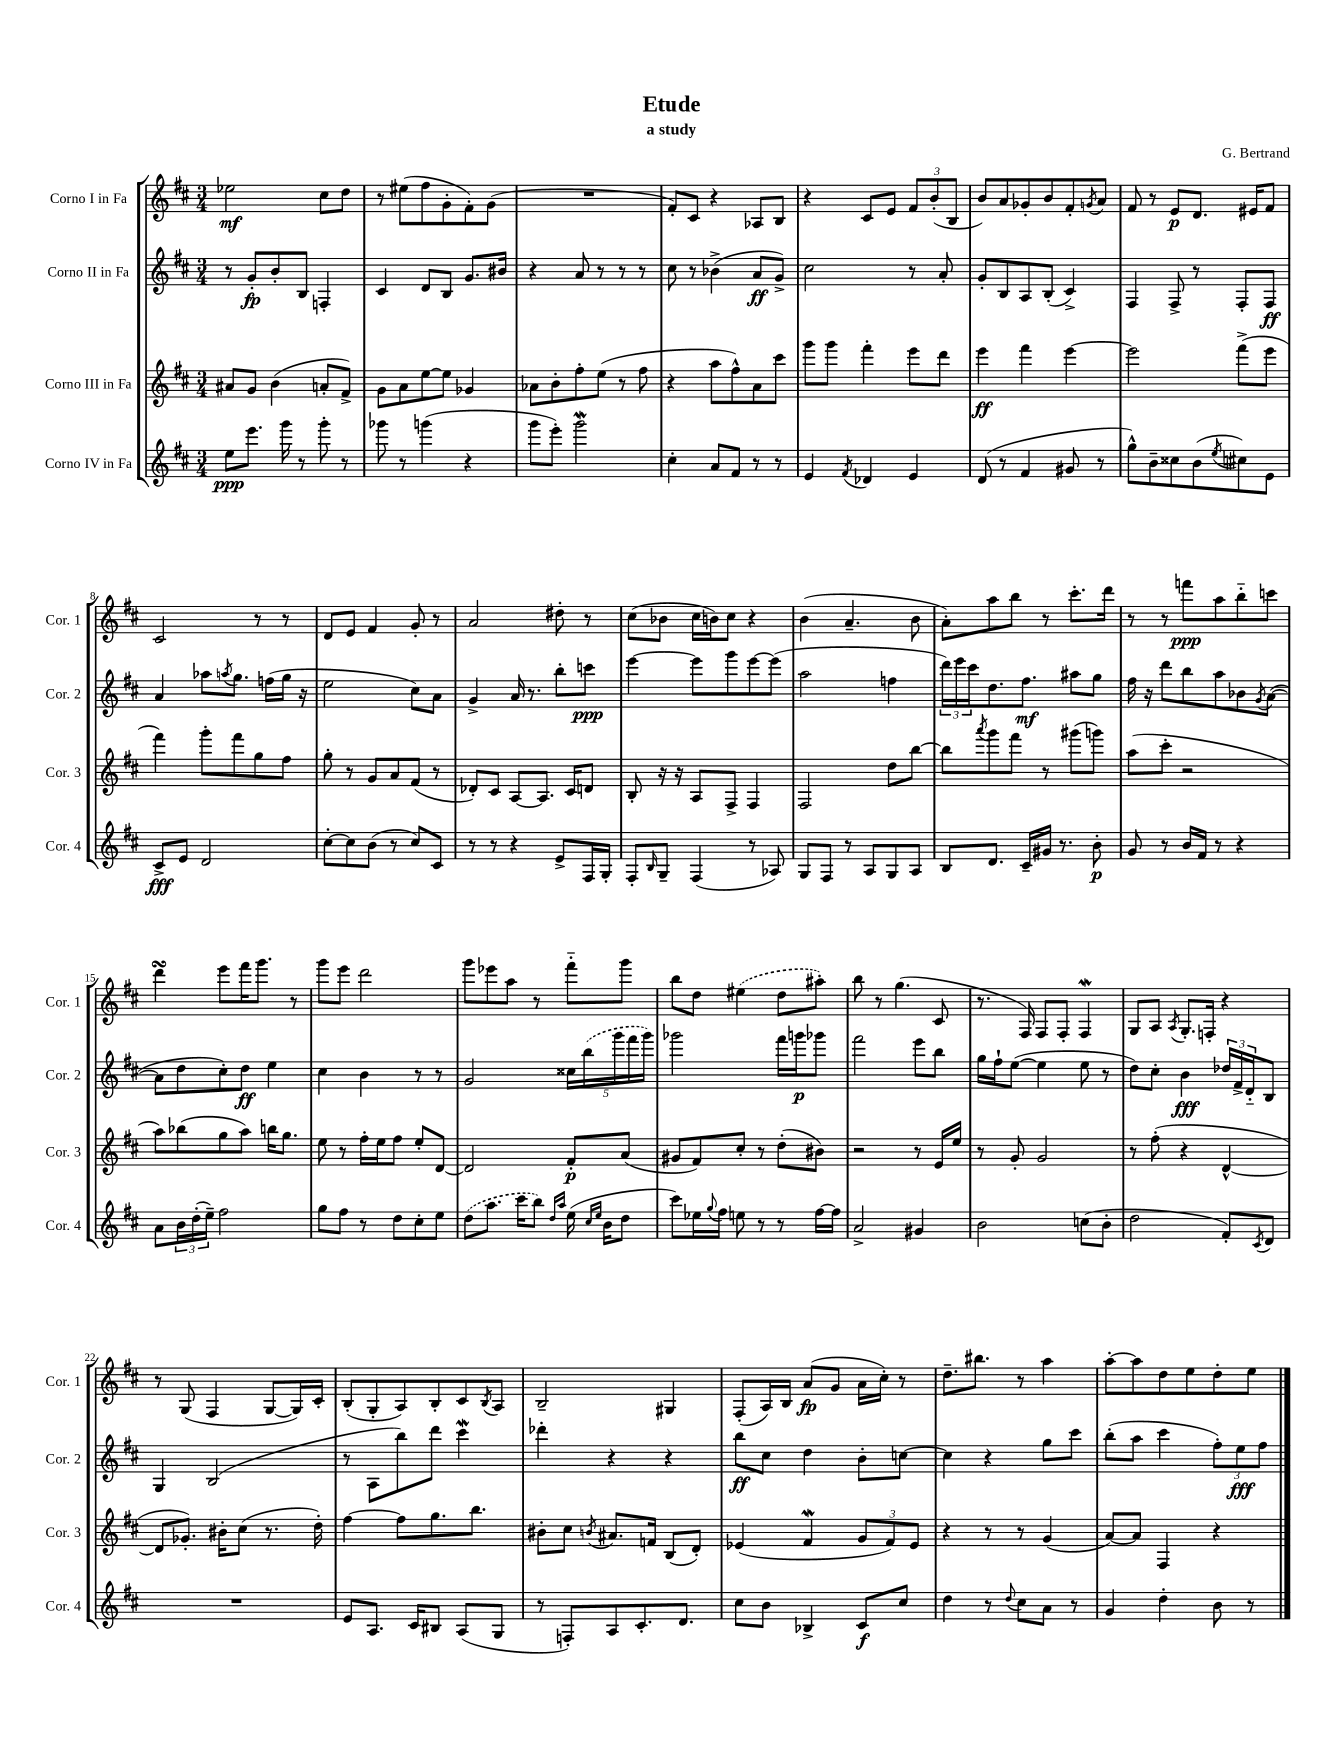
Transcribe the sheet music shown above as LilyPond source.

\header { title = "Etude" composer = "G. Bertrand" subtitle = "a study" }
<<
\new StaffGroup <<
\new Staff = "s0" \with { instrumentName = "Corno I in Fa" shortInstrumentName = "Cor. 1" } {
    \clef treble \key d \major \numericTimeSignature \time 3/4
    ees''2\mf cis''8 d''8 |
    r8 eis''8( fis''8 g'8-. fis'8-.) g'8( |
    R2. |
    fis'8-.) cis'8 r4 aes8 b8 |
    r4 cis'8 e'8 \tuplet 3/2 { fis'8 b'8-.( b8 } |
    b'8) a'8 ges'8-. b'8 fis'8-. \acciaccatura { g'8 } a'8 |
    fis'8 r8 e'8\p d'8. eis'16 fis'8 |
    cis'2 r8 r8 |
    d'8 e'8 fis'4 g'8-. r8 |
    a'2 dis''8-. r8 |
    cis''8( bes'8 cis''16 b'16) cis''8 r4 |
    b'4( a'4.-- b'8 |
    a'8-.) a''8 b''8 r8 cis'''8.-. d'''16 |
    r8 r8 f'''8\ppp a''8 b''8-_ c'''8 |
    d'''4\turn e'''8 fis'''16 g'''8. r8 |
    g'''8 e'''8 d'''2 |
    g'''8 ees'''8 a''8 r8 fis'''8-_ g'''8 |
    b''8 d''8 \once \slurDashed eis''4( d''8 ais''8-.) |
    b''8 r8 g''4.( cis'8 |
    r8. fis16) fis8 fis8-. fis4\mordent |
    g8 a8 \acciaccatura { a8 } g8.-. f16-. r4 |
    r8 g8( fis4 g8~ g16) cis'16-. |
    b8-.( g8-. a8) b8-. cis'8 \acciaccatura { b8 } a8 |
    b2-- gis4 |
    fis8-.( a16) b16 a'8\fp( g'8 a'16 cis''16-.) r8 |
    d''8.-- bis''8. r8 a''4 |
    a''8~-. a''8 d''8 e''8 d''8-. e''8 \bar "|." |
}
\new Staff = "s1" \with { instrumentName = "Corno II in Fa" shortInstrumentName = "Cor. 2" } {
    \clef treble \key d \major \numericTimeSignature \time 3/4
    r8 g'8-.\fp b'8-. b8 f4-. |
    cis'4 d'8 b8 g'8. bis'16 |
    r4 a'8 r8 r8 r8 |
    cis''8 r8 bes'4->( a'8\ff g'8->) |
    cis''2 r8 a'8-. |
    g'8-. b8 a8 b8-.( cis'4->) |
    fis4 fis8-> r8 fis8-. fis8\ff |
    a'4 aes''8 \acciaccatura { a''8 } g''8. f''16( g''16 r16 |
    e''2 cis''8) a'8 |
    g'4-> a'16 r8. b''8-. c'''8\ppp |
    e'''4~ e'''8 g'''8 e'''8~ e'''8( |
    a''2 f''4 |
    \tuplet 3/2 { d'''16) e'''16 cis'''16 } d''8. fis''8.\mf ais''8 g''8 |
    fis''16 r16 d'''8 b''8 a''8 bes'8 \acciaccatura { g'8 } a'8~( |
    a'8 d''8 cis''8-.) d''8\ff e''4 |
    cis''4 b'4 r8 r8 |
    g'2 \tuplet 5/4 { cisis''16 \once \slurDashed b''16( g'''16 fis'''16 g'''16) } |
    ges'''2 fis'''16 g'''16\p ges'''8 |
    fis'''2 e'''8 b''8 |
    g''16 fis''16-! e''8~( e''4 e''8 r8 |
    d''8) cis''8-. b'4\fff \tuplet 3/2 { des''16 fis'16-> d'16-_ } b8 |
    g4 b2( |
    r8 a8 b''8) d'''8 cis'''4\mordent |
    des'''4-. r4 r4 |
    b''8\ff cis''8 d''4 b'8-. c''8~ |
    c''4 r4 g''8 cis'''8 |
    b''8-.( a''8 cis'''4 \tuplet 3/2 { fis''8-.) e''8\fff fis''8 } \bar "|." |
}
\new Staff = "s2" \with { instrumentName = "Corno III in Fa" shortInstrumentName = "Cor. 3" } {
    \clef treble \key d \major \numericTimeSignature \time 3/4
    ais'8 g'8 b'4( a'8-. fis'8->) |
    g'8 a'8 e''8~ e''8 ges'4 |
    aes'8 b'8-. fis''8-. e''8( r8 fis''8 |
    r4 a''8 fis''8-^) a'8 cis'''8 |
    g'''8 g'''8 fis'''4-. e'''8 d'''8 |
    e'''4\ff fis'''4 e'''4~ |
    e'''2 fis'''8->( e'''8 |
    fis'''4) g'''8-. fis'''8 g''8 fis''8 |
    g''8-. r8 g'8 a'8 fis'8( r8 |
    des'8-.) cis'8 a8~ a8. cis'16 d'8 |
    b8-. r16 r16 a8 fis8-> fis4 |
    fis2 d''8 b''8~ |
    b''8 \acciaccatura { a'''8 } g'''8 fis'''8 r8 gis'''8( g'''8) |
    a''8( cis'''8-. r2 |
    a''8) bes''8( g''8 a''8) b''16 g''8. |
    e''8 r8 fis''16-. e''16 fis''8 e''8-. d'8~ |
    d'2 fis'8-.\p a'8( |
    gis'8 fis'8) cis''8-. r8 d''8-.( bis'8) |
    r2 r8 e'16 e''16 |
    r8 g'8-. g'2 |
    r8 fis''8-.( r4 d'4~-^ |
    d'8 ges'8.-.) bis'16-. cis''8( r8. d''16-.) |
    fis''4~ fis''8 g''8. b''8. |
    bis'8-. cis''8 \acciaccatura { b'8 } ais'8. f'16 b8( d'8-.) |
    ees'4( fis'4\mordent \tuplet 3/2 { g'8 fis'8) ees'8 } |
    r4 r8 r8 g'4( |
    a'8~) a'8 fis4 r4 \bar "|." |
}
\new Staff = "s3" \with { instrumentName = "Corno IV in Fa" shortInstrumentName = "Cor. 4" } {
    \clef treble \key d \major \numericTimeSignature \time 3/4
    e''8\ppp e'''8. g'''16 r8 g'''8-. r8 |
    ges'''8 r8 g'''4( r4 |
    g'''8 e'''8-.) g'''2\mordent |
    cis''4-. a'8 fis'8 r8 r8 |
    e'4 \acciaccatura { fis'8 } des'4 e'4 |
    d'8( r8 fis'4 gis'8 r8 |
    g''8-^) b'8-- cisis''8 b'8( \acciaccatura { e''8 } cis''8) e'8 |
    cis'8->\fff e'8 d'2 |
    cis''8~-. cis''8 b'8( r8 cis''8) cis'8 |
    r8 r8 r4 e'8-> fis16 g16-. |
    fis8-. \grace { b16 } g8-- fis4( r8 aes8) |
    g8 fis8 r8 a8 g8 a8 |
    b8 d'8. cis'16-- gis'16 r8. b'8-.\p |
    g'8 r8 b'16 fis'16 r8 r4 |
    a'8 \tuplet 3/2 { b'16 d''16-.( e''16--) } fis''2 |
    g''8 fis''8 r8 d''8 cis''8-. e''8 |
    \once \slurDashed d''8( a''8. cis'''16 b''8) \grace { d''16 a''16 } e''16( \grace { cis''16 e''16 } b'16 d''8 |
    cis'''8) ees''16 \appoggiatura { g''8 } fis''16 e''8 r8 r8 fis''16~ fis''16 |
    a'2-> gis'4 |
    b'2 c''8( b'8-. |
    d''2 fis'8-.) \acciaccatura { cis'8 } d'8 |
    R2. |
    e'8 a8. cis'16 bis8 a8( g8 |
    r8 f8-.) a8 cis'8.-. d'8. |
    cis''8 b'8 bes4-> cis'8\f cis''8 |
    d''4 r8 \appoggiatura { d''8 } cis''8 a'8 r8 |
    g'4 d''4-. b'8 r8 \bar "|." |
}
>>
>>
